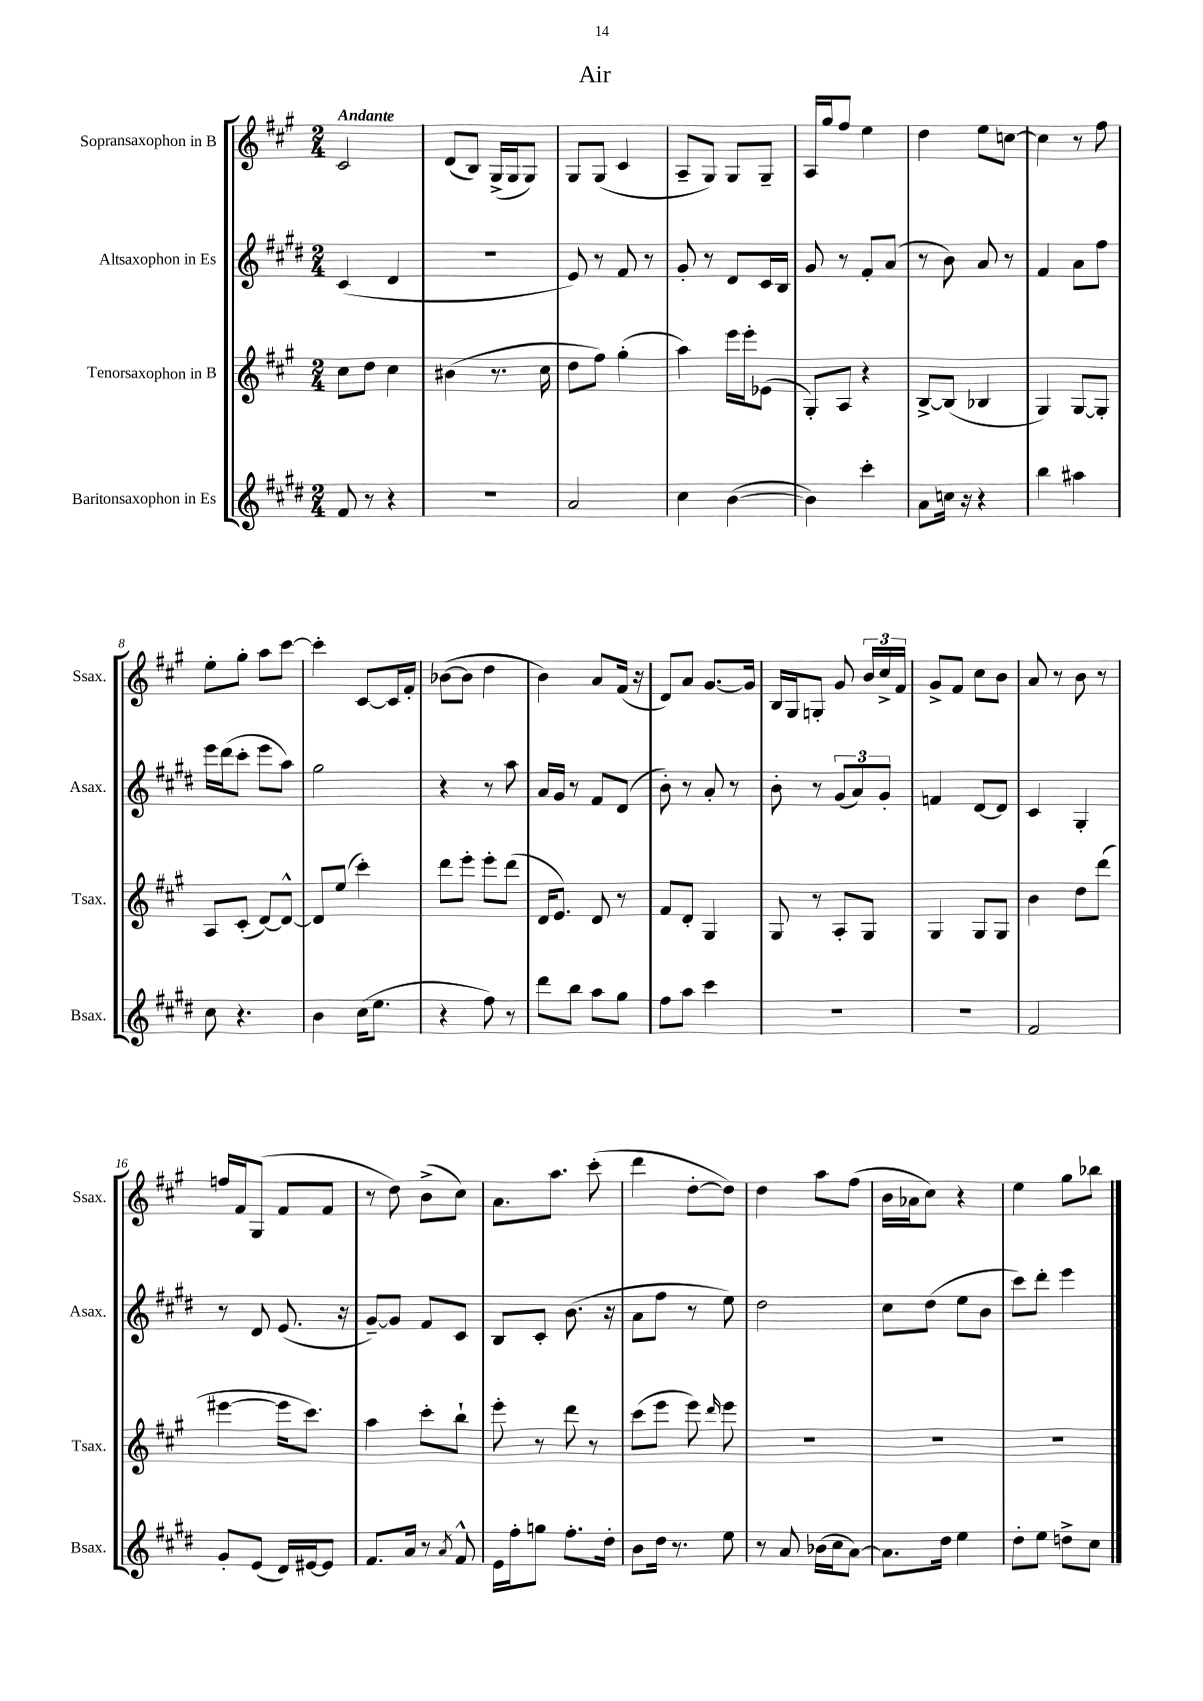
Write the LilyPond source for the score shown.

\header { title = "Air" }
<<
\new StaffGroup <<
\new Staff = "s0" \with { instrumentName = "Sopransaxophon in B" shortInstrumentName = "Ssax." } {
    \clef treble \key a \major \numericTimeSignature \time 2/4 \tempo "Andante"
    \autoBeamOff cis'2 |
    d'8[( b8]) gis16[->( gis16 gis8]) |
    gis8[ gis8]( cis'4 |
    a8[-- gis8]) gis8[ gis8]-- |
    a16[ gis''16 fis''8] e''4 |
    d''4 e''8[ c''8]~ |
    c''4 r8 fis''8 |
    e''8[-. gis''8]-. a''8[ cis'''8]~ |
    cis'''4-. cis'8[~ cis'16 fis'16]-. |
    bes'8[~( bes'8] d''4 |
    b'4) a'8[ fis'16]( r16 |
    d'8[) a'8] gis'8.[~ gis'16] |
    b16[ gis16 g8]-. gis'8 \tuplet 3/2 { b'16[ cis''16-> fis'16] } |
    gis'8[-> fis'8] cis''8[ b'8] |
    a'8 r8 b'8 r8 |
    f''16[ fis'16 gis8]( fis'8[ fis'8] |
    r8 d''8) b'8[->( cis''8]) |
    a'8.[ a''8.] cis'''8-.( |
    d'''4 d''8[~-. d''8]) |
    d''4 a''8[ fis''8]( |
    b'16[ aes'16 cis''8]) r4 |
    e''4 gis''8[ bes''8] \bar "|." |
}
\new Staff = "s1" \with { instrumentName = "Altsaxophon in Es" shortInstrumentName = "Asax." } {
    \clef treble \key e \major \numericTimeSignature \time 2/4
    \autoBeamOff cis'4( dis'4 |
    R2 |
    e'8) r8 fis'8 r8 |
    gis'8-. r8 dis'8[ cis'16 b16] |
    gis'8 r8 fis'8[-. a'8]( |
    r8 b'8) a'8 r8 |
    fis'4 a'8[ fis''8] |
    e'''16[ dis'''16( cis'''8]-. e'''8[ a''8]) |
    gis''2 |
    r4 r8 a''8 |
    a'16[ gis'16] r8 fis'8[ dis'8]( |
    b'8-.) r8 a'8-. r8 |
    b'8-. r8 \tuplet 3/2 { gis'8[( a'8) gis'8]-. } |
    f'4 dis'8[~ dis'8] |
    cis'4 gis4-. |
    r8 dis'8 e'8.( r16 |
    gis'8[~--) gis'8] fis'8[ cis'8] |
    b8[ cis'8]-. b'8.( r16 |
    a'8[ fis''8] r8 e''8) |
    dis''2 |
    cis''8[ dis''8]( e''8[ b'8] |
    cis'''8[) dis'''8]-. e'''4 \bar "|." |
}
\new Staff = "s2" \with { instrumentName = "Tenorsaxophon in B" shortInstrumentName = "Tsax." } {
    \clef treble \key a \major \numericTimeSignature \time 2/4
    \autoBeamOff cis''8[ d''8] cis''4 |
    bis'4( r8. cis''16 |
    d''8[ fis''8]) gis''4-.( |
    a''4) e'''16[ e'''16-. ees'8]( |
    gis8[-.) a8] r4 |
    b8[~-> b8]( bes4 |
    gis4) gis8[~ gis8]-. |
    a8[ cis'8]-.( d'8[~) d'8]~-^ |
    d'8[ e''8]( cis'''4-.) |
    d'''8[ e'''8]-. e'''8[-. d'''8]( |
    d'16[ e'8.]) d'8 r8 |
    fis'8[ d'8]-. gis4 |
    gis8 r8 a8[-. gis8] |
    gis4 gis8[ gis8] |
    b'4 d''8[ d'''8]( |
    eis'''4~ eis'''16[ cis'''8.]) |
    a''4 cis'''8[-. b''8]-! |
    e'''8-. r8 d'''8 r8 |
    cis'''8[( e'''8] e'''8) \grace { d'''16 } e'''8 |
    R2 |
    R2 |
    R2 \bar "|." |
}
\new Staff = "s3" \with { instrumentName = "Baritonsaxophon in Es" shortInstrumentName = "Bsax." } {
    \clef treble \key e \major \numericTimeSignature \time 2/4
    \autoBeamOff fis'8 r8 r4 |
    r2 |
    a'2 |
    cis''4 b'4~( |
    b'4) cis'''4-. |
    a'8[ c''16] r16 r4 |
    b''4 ais''4 |
    cis''8 r4. |
    b'4 cis''16[( e''8.] |
    r4 fis''8) r8 |
    dis'''8[ b''8] a''8[ gis''8] |
    fis''8[ a''8] cis'''4 |
    R2 |
    R2 |
    fis'2 |
    gis'8[-. e'8]( dis'16[) eis'16~ eis'8] |
    fis'8.[ a'16] r8 \acciaccatura { a'8 } fis'8-^ |
    e'16[ fis''16-. g''8] fis''8.[-. dis''16]-. |
    b'8[ dis''16] r8. e''8 |
    r8 a'8 bes'16[( cis''16 a'8]~) |
    a'8.[ dis''16] e''4 |
    dis''8[-. e''8] d''8[-> cis''8] \bar "|." |
}
>>
>>
